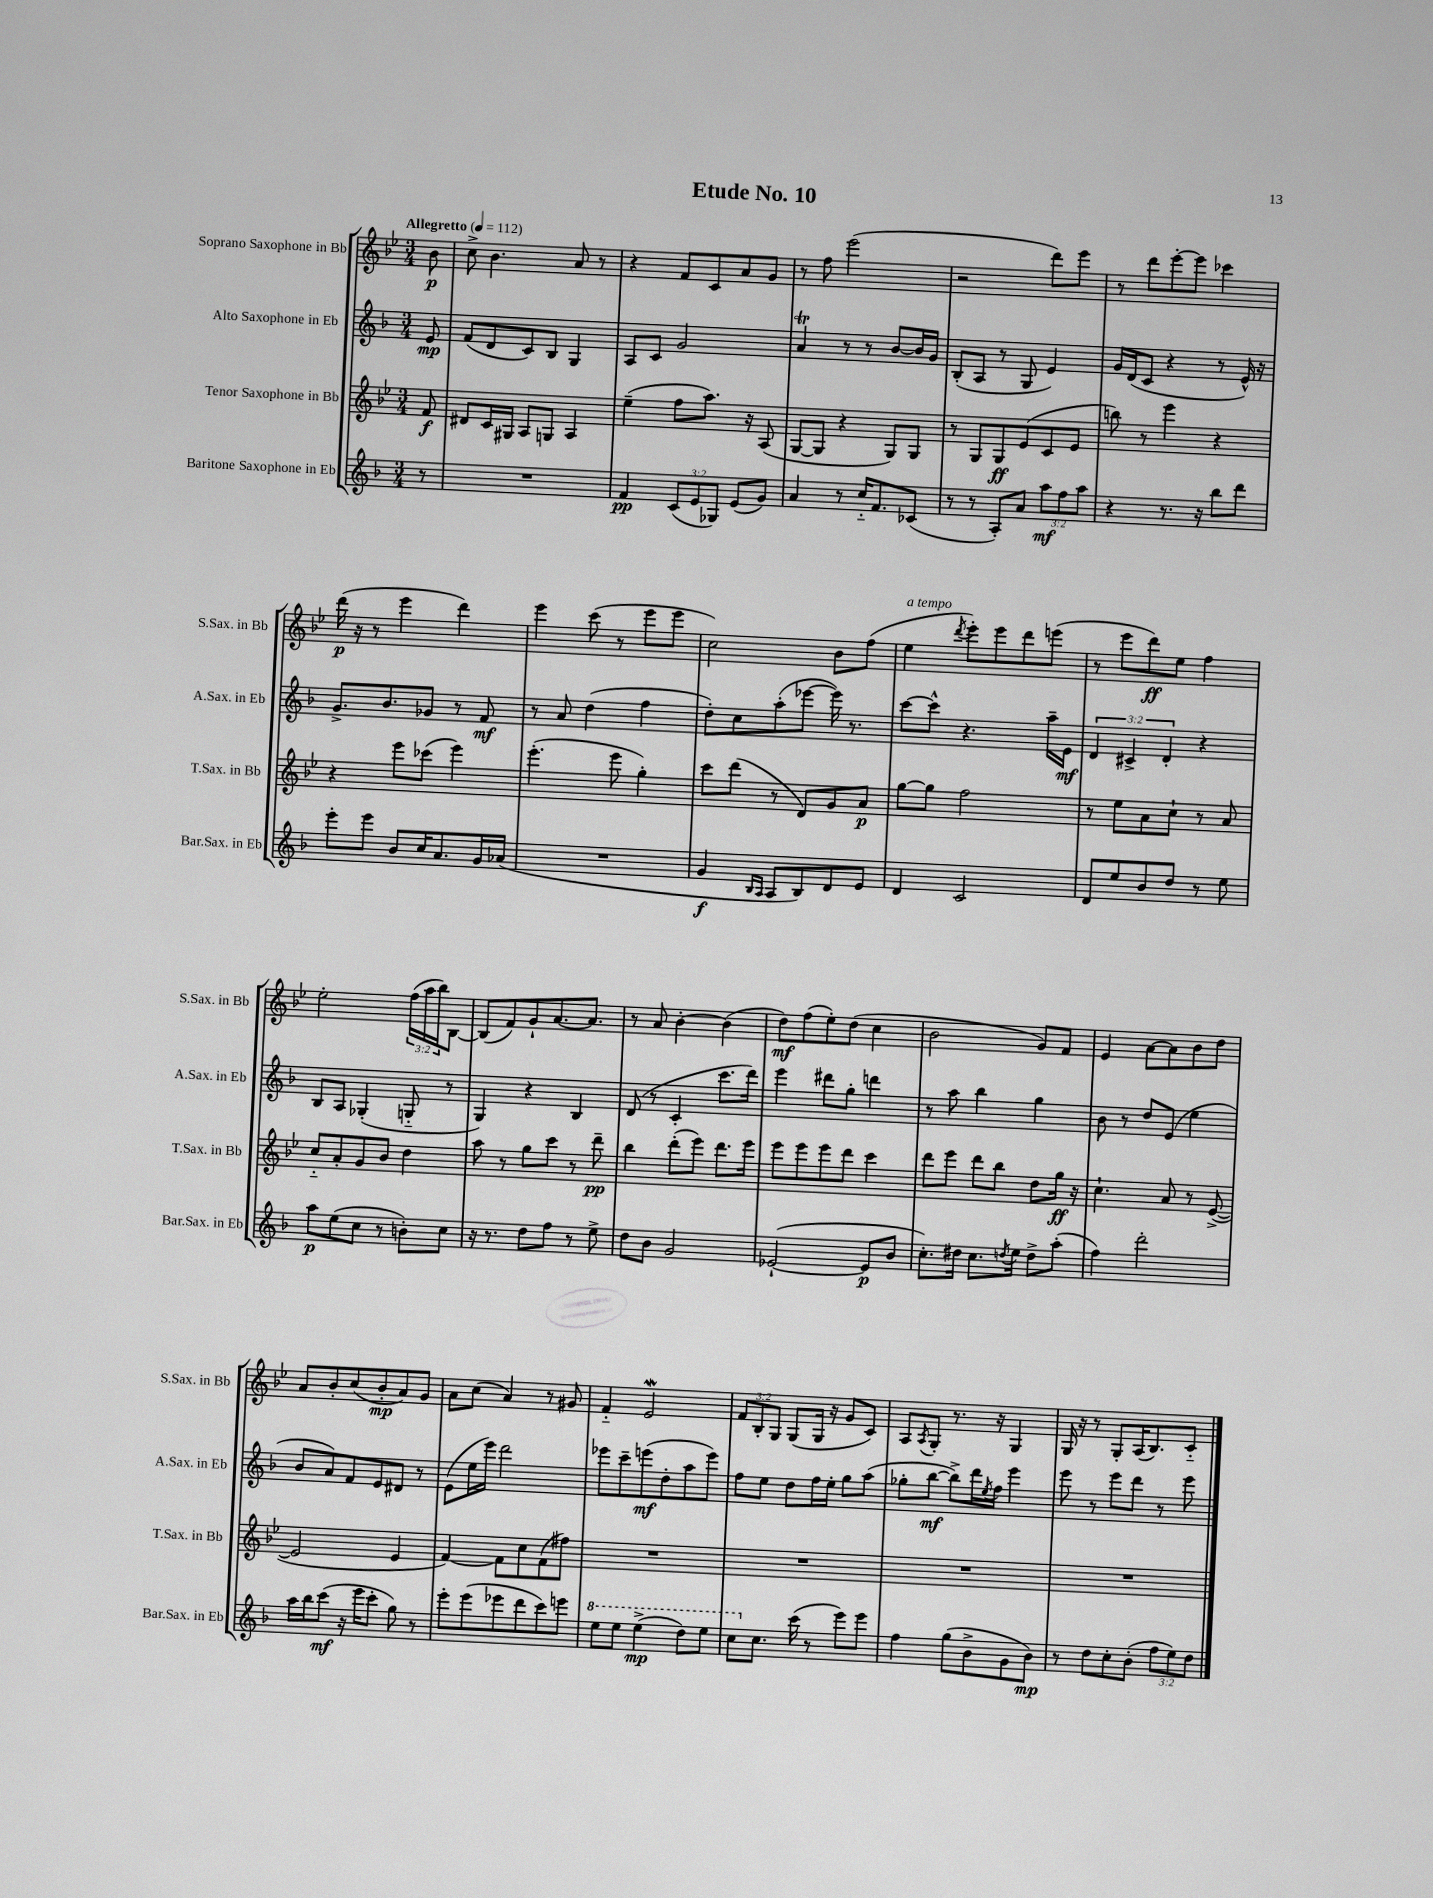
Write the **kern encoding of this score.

**kern	**dynam	**kern	**dynam	**kern	**dynam	**kern	**dynam
*part4	*part4	*part3	*part3	*part2	*part2	*part1	*part1
*staff4	*staff4	*staff3	*staff3	*staff2	*staff2	*staff1	*staff1
*I"Baritone Saxophone in Eb	*	*I"Tenor Saxophone in Bb	*	*I"Alto Saxophone in Eb	*	*I"Soprano Saxophone in Bb	*
*I'Bar.Sax. in Eb	*	*I'T.Sax. in Bb	*	*I'A.Sax. in Eb	*	*I'S.Sax. in Bb	*
*clefG2	*	*clefG2	*	*clefG2	*	*clefG2	*
*k[b-]	*	*k[b-e-]	*	*k[b-]	*	*k[b-e-]	*
*M3/4	*	*M3/4	*	*M3/4	*	*M3/4	*
*MM112	*	*MM112	*	*MM112	*	*MM112	*
=	=	=	=	=	=	=	=
!	!	!	!	!	!	!LO:TX:a:B:t=Allegretto	!
8r	.	8f/	f	8e/	mp	8b-\	p
=1	=1	=1	=1	=1	=1	=1	=1
2.r	.	8d#X/L	.	(8f/L	.	8cc^\	.
.	.	16c/L	.	8d/	.	4.b-\	.
.	.	16G#X/JJ	.	.	.	.	.
.	.	8A/L	.	8c/)	.	.	.
.	.	8Gn/J	.	8B-/J	.	.	.
.	.	4A/	.	4G/	.	8a/	.
.	.	.	.	.	.	8r	.
=2	=2	=2	=2	=2	=2	=2	=2
4f/	pp	(4ee-~\	.	8A/L	.	4r	.
.	.	.	.	8c/J	.	.	.
(12c/L	.	8ff\L	.	2g/	.	8f/L	.
12e/	.	.	.	.	.	.	.
.	.	8.aa\J)	.	.	.	8c/	.
12G-X/J)	.	.	.	.	.	.	.
(8e/L	.	.	.	.	.	8a/	.
.	.	16r	.	.	.	.	.
8g/J)	.	(8A/	.	.	.	8g/J	.
=3	=3	=3	=3	=3	=3	=3	=3
4a/	.	[8G/L	.	4at/	.	8r	.
.	.	8G/J]	.	.	.	8ff\	.
8r	.	4r	.	8r	.	(2eee-\	.
16cc/KL	.	.	.	8r	.	.	.
8.f/	.	.	.	.	.	.	.
.	.	8G/L)	.	[8b-/L	.	.	.
(8c-X/J	.	8G/J	.	16b-/L]	.	.	.
.	.	.	.	16g/JJ	.	.	.
=4	=4	=4	=4	=4	=4	=4	=4
8r	.	8r	.	(8B-'/L	.	2r	.
8r	.	8G/L	.	8A/J	.	.	.
8A'/L)	.	8G/	ff	8r	.	.	.
8a/J	.	(8e-/	.	8G/	.	.	.
12aa\L	mf	8c/	.	4e/)	.	8ddd\L)	.
12ff\	.	.	.	.	.	.	.
.	.	8e-/J	.	.	.	8eee-\J	.
12aa\J	.	.	.	.	.	.	.
=5	=5	=5	=5	=5	=5	=5	=5
4r	.	8bbn\)	.	16g/LL	.	8r	.
.	.	.	.	(16d/J	.	.	.
.	.	8r	.	8c/J	.	8ddd\L	.
8.r	.	4eee-\	.	4r	.	[8eee-'\	.
.	.	.	.	.	.	8eee-\J]	.
16r	.	.	.	.	.	.	.
8bb-\L	.	4r	.	8r	.	4ccc-X\	.
8ddd\J	.	.	.	16e^^/)	.	.	.
.	.	.	.	16r	.	.	.
!!LO:LB:g=z
=6	=6	=6	=6	=6	=6	=6	=6
8eee'\L	.	4r	.	8.g^/L	.	(16ddd\	p
.	.	.	.	.	.	16r	.
8eee\J	.	.	.	.	.	8r	.
.	.	.	.	8.b-/	.	.	.
8b-/L	.	8eee-\L	.	.	.	4eee-\	.
16cc/K	.	(8ccc-X\J	.	8g-X/J	.	.	.
8.a/	.	.	.	.	.	.	.
.	.	4eee-\)	.	8r	.	4ddd\)	.
16g/L	.	.	.	8f/	mf	.	.
(16a-X/JJ	.	.	.	.	.	.	.
=7	=7	=7	=7	=7	=7	=7	=7
2.r	.	(4.eee-'\	.	8r	.	4eee-\	.
.	.	.	.	8a/	.	.	.
.	.	.	.	(4dd\	.	(8ccc\	.
.	.	8eee-\	.	.	.	8r	.
.	.	4gg'\)	.	4ff\	.	8eee-\L	.
.	.	.	.	.	.	8eee-\J	.
=8	=8	=8	=8	=8	=8	=8	=8
4g/	f	8ccc\L	.	8dd'\L)	.	2cc\)	.
.	.	(8ddd\J	.	8cc\	.	.	.
16qqB-/LL	.	.	.	.	.	.	.
16qqA/JJ	.	.	.	.	.	.	.
8A/L	.	8r	.	(8aa'\	.	.	.
8B-/)	.	8d/L)	.	[8eee-X\J	.	.	.
8d/	.	8g/	.	16eee-\])	.	8b-\L	.
.	.	.	.	8.r	.	.	.
8e/J	.	8a/J	p	.	.	(8ff\J	.
=9	=9	=9	=9	=9	=9	=9	=9
!	!	!	!	!	!	!LO:TX:a:i:t=a tempo	!
4d/	.	[8gg\L	.	[8ccc\L	.	4ee-\	.
.	.	8gg\J]	.	8ccc^^\J]	.	.	.
.	.	.	.	.	.	8qddd/	.
2c/	.	2ff\	.	4.r	.	8eee-'\L)	.
.	.	.	.	.	.	8eee-\	.
.	.	.	.	.	.	8ddd\	.
.	.	.	.	16aa~\LL	.	(8eeen\J	.
.	.	.	.	16e\JJ	mf	.	.
=10	=10	=10	=10	=10	=10	=10	=10
8d/L	.	8r	.	6d/	.	8r	.
8ee/	.	8ee-\L	.	.	.	8eee-\L	.
.	.	.	.	6c#X^/	.	.	.
8b-/	.	8a\	.	.	.	8ddd\)	ff
.	.	.	.	6d'/	.	.	.
8dd/J	.	8cc`\J	.	.	.	8ee-\J	.
8r	.	8r	.	4r	.	4ff\	.
8ee\	.	8a/	.	.	.	.	.
!!LO:LB:g=z
=11	=11	=11	=11	=11	=11	=11	=11
8aa\L	p	8cc/L	.	8B-/L	.	2ee-'\	.
(8ee\	.	8a'/	.	8A/J	.	.	.
8cc\J	.	8g/	.	(4G-X'/	.	.	.
8r	.	8b-/J	.	.	.	.	.
8bn'\L)	.	4dd\	.	8Gn/	.	(24ff\LL	.
.	.	.	.	.	.	24aa\	.
.	.	.	.	.	.	24bb-\J)	.
8cc\J	.	.	.	8r	.	[8B-\J	.
=12	=12	=12	=12	=12	=12	=12	=12
16r	.	8aa\	.	4G/)	.	(8B-/L]	.
8.r	.	.	.	.	.	.	.
.	.	8r	.	.	.	8f/)	.
8dd\L	.	8gg\L	.	4r	.	8g`/	.
8ff\J	.	8ccc\J	.	.	.	[8.a/	.
8r	.	8r	.	4B-/	.	.	.
.	.	.	.	.	.	8.a/J]	.
8ee^\	.	8ddd~\	pp	.	.	.	.
=13	=13	=13	=13	=13	=13	=13	=13
8dd\L	.	4bb-\	.	(8d/	.	8r	.
8b-\J	.	.	.	8r	.	8a/	.
2g/	.	(8ddd'\L	.	4c'/	.	[4b-'\	.
.	.	8eee-\J)	.	.	.	.	.
.	.	8.ddd\L	.	8.ccc\L	.	(4b-\]	.
.	.	16eee-\Jk	.	16ddd\Jk)	.	.	.
=14	=14	=14	=14	=14	=14	=14	=14
([2e-X`/	.	8eee-\L	.	4eee\	.	8dd\L)	mf
.	.	8eee-\	.	.	.	(8ff\	.
.	.	8eee-\	.	8ddd#X\L	.	8ee-'\)	.
.	.	8ddd\J	.	8gg'\J	.	(8dd\J	.
8e-/L]	p	4ccc\	.	4dddn\	.	4cc\	.
8b-/J	.	.	.	.	.	.	.
=15	=15	=15	=15	=15	=15	=15	=15
8.cc'\L)	.	8ddd\L	.	8r	.	2b-\	.
.	.	8eee-\J	.	8aa\	.	.	.
16dd#X\Jk	.	.	.	.	.	.	.
8.cc\L	.	8ddd\L	.	4bb-\	.	.	.
.	.	8bb-\J	.	.	.	.	.
8qddn/	.	.	.	.	.	.	.
16ee\Jk	.	.	.	.	.	.	.
8dd^\L	.	8dd\L	.	4gg\	.	8g/L)	.
(8aa'\J	.	16gg\Jk	ff	.	.	8f/J	.
.	.	16r	.	.	.	.	.
=16	=16	=16	=16	=16	=16	=16	=16
4ff\)	.	4.cc`\	.	8b-\	.	4e-/	.
.	.	.	.	8r	.	.	.
2ddd'\	.	.	.	8dd/L	.	[8a\L	.
.	.	8a/	.	(8e/J	.	8a\]	.
.	.	8r	.	4ee\	.	8b-\	.
.	.	([8e-^/	.	.	.	8dd\J	.
!!LO:LB:g=z
=17	=17	=17	=17	=17	=17	=17	=17
16aa\LL	.	2e-/]	.	8b-/L	.	8a/L	.
16bb-\J	.	.	.	.	.	.	.
(8ccc\J	mf	.	.	8a/)	.	8b-'/	.
16r	.	.	.	8f/	.	(8cc/	.
16eee\KL	.	.	.	.	.	.	.
8ccc'\J	.	.	.	8e/	.	8b-'/	mp
8gg\)	.	4e-/	.	8d#X/J	.	8a/)	.
8r	.	.	.	8r	.	8g/J	.
=18	=18	=18	=18	=18	=18	=18	=18
8eee'\L	.	[4f/)	.	(8e\L	.	8a\L	.
(8eee\	.	.	.	16ee\L	.	(8cc\J	.
.	.	.	.	16eee\JJ)	.	.	.
8eee-X\	.	8f\L]	.	2ddd\	.	4a/)	.
8ddd\	.	8cc\	.	.	.	.	.
8ccc\)	.	(8f\	.	.	.	8r	.
8eeen\J	.	8ff#X\J)	.	.	.	8g#X/	.
=19	=19	=19	=19	=19	=19	=19	=19
*8va	*	*	*	*	*	*	*
8eee\L	.	2.r	.	8eee-X\L	.	4f/	.
8eee\J	.	.	.	8ccc~\	.	.	.
(4eee^\	mp	.	.	(8eeen\	mf	2e-w/	.
.	.	.	.	8dd'\	.	.	.
8ddd\L)	.	.	.	8aa\	.	.	.
8eee\J	.	.	.	8eee\J)	.	.	.
=20	=20	=20	=20	=20	=20	=20	=20
8ccc\L	.	2.r	.	8ff\L	.	12f/L	.
.	.	.	.	.	.	12B-'/	.
*X8va	*	*	*	*	*	*	*
8.cc\J	.	.	.	8ee\J	.	.	.
.	.	.	.	.	.	12G/J	.
.	.	.	.	8dd\L	.	(8G/L	.
(16ccc\	.	.	.	.	.	.	.
8r	.	.	.	16ff\L	.	16G/Jk	.
.	.	.	.	16ee'\JJ	.	16r	.
8eee\L)	.	.	.	8gg\L	.	8g/L	.
8eee\J	.	.	.	(8aa\J	.	8c/J)	.
=21	=21	=21	=21	=21	=21	=21	=21
4ff\	.	2.r	.	8gg-X'\L	.	8A/L	.
.	.	.	.	.	.	8qA/	.
.	.	.	.	[8bb-\J	mf	8G'/J	.
(8gg\L	.	.	.	8bb-^\L])	.	8.r	.
8b-^\	.	.	.	16ddd\L	.	.	.
.	.	.	.	8qee/	.	.	.
.	.	.	.	16ff\JJ	.	16r	.
8g\	.	.	.	4eee\	.	4G/	.
8b-\J)	mp	.	.	.	.	.	.
=22	=22	=22	=22	=22	=22	=22	=22
8r	.	2.r	.	8eee\	.	16G/	.
.	.	.	.	.	.	16r	.
8dd\L	.	.	.	8r	.	8r	.
8cc'\	.	.	.	8eee\L	.	8G'/L	.
(8b-'\J	.	.	.	8ddd\J	.	(16A/K	.
.	.	.	.	.	.	8.B-/)	.
12ff\L	.	.	.	8r	.	.	.
12ee\)	.	.	.	.	.	.	.
.	.	.	.	8eee\	.	8c/J	.
12dd\J	.	.	.	.	.	.	.
==	==	==	==	==	==	==	==
*-	*-	*-	*-	*-	*-	*-	*-
